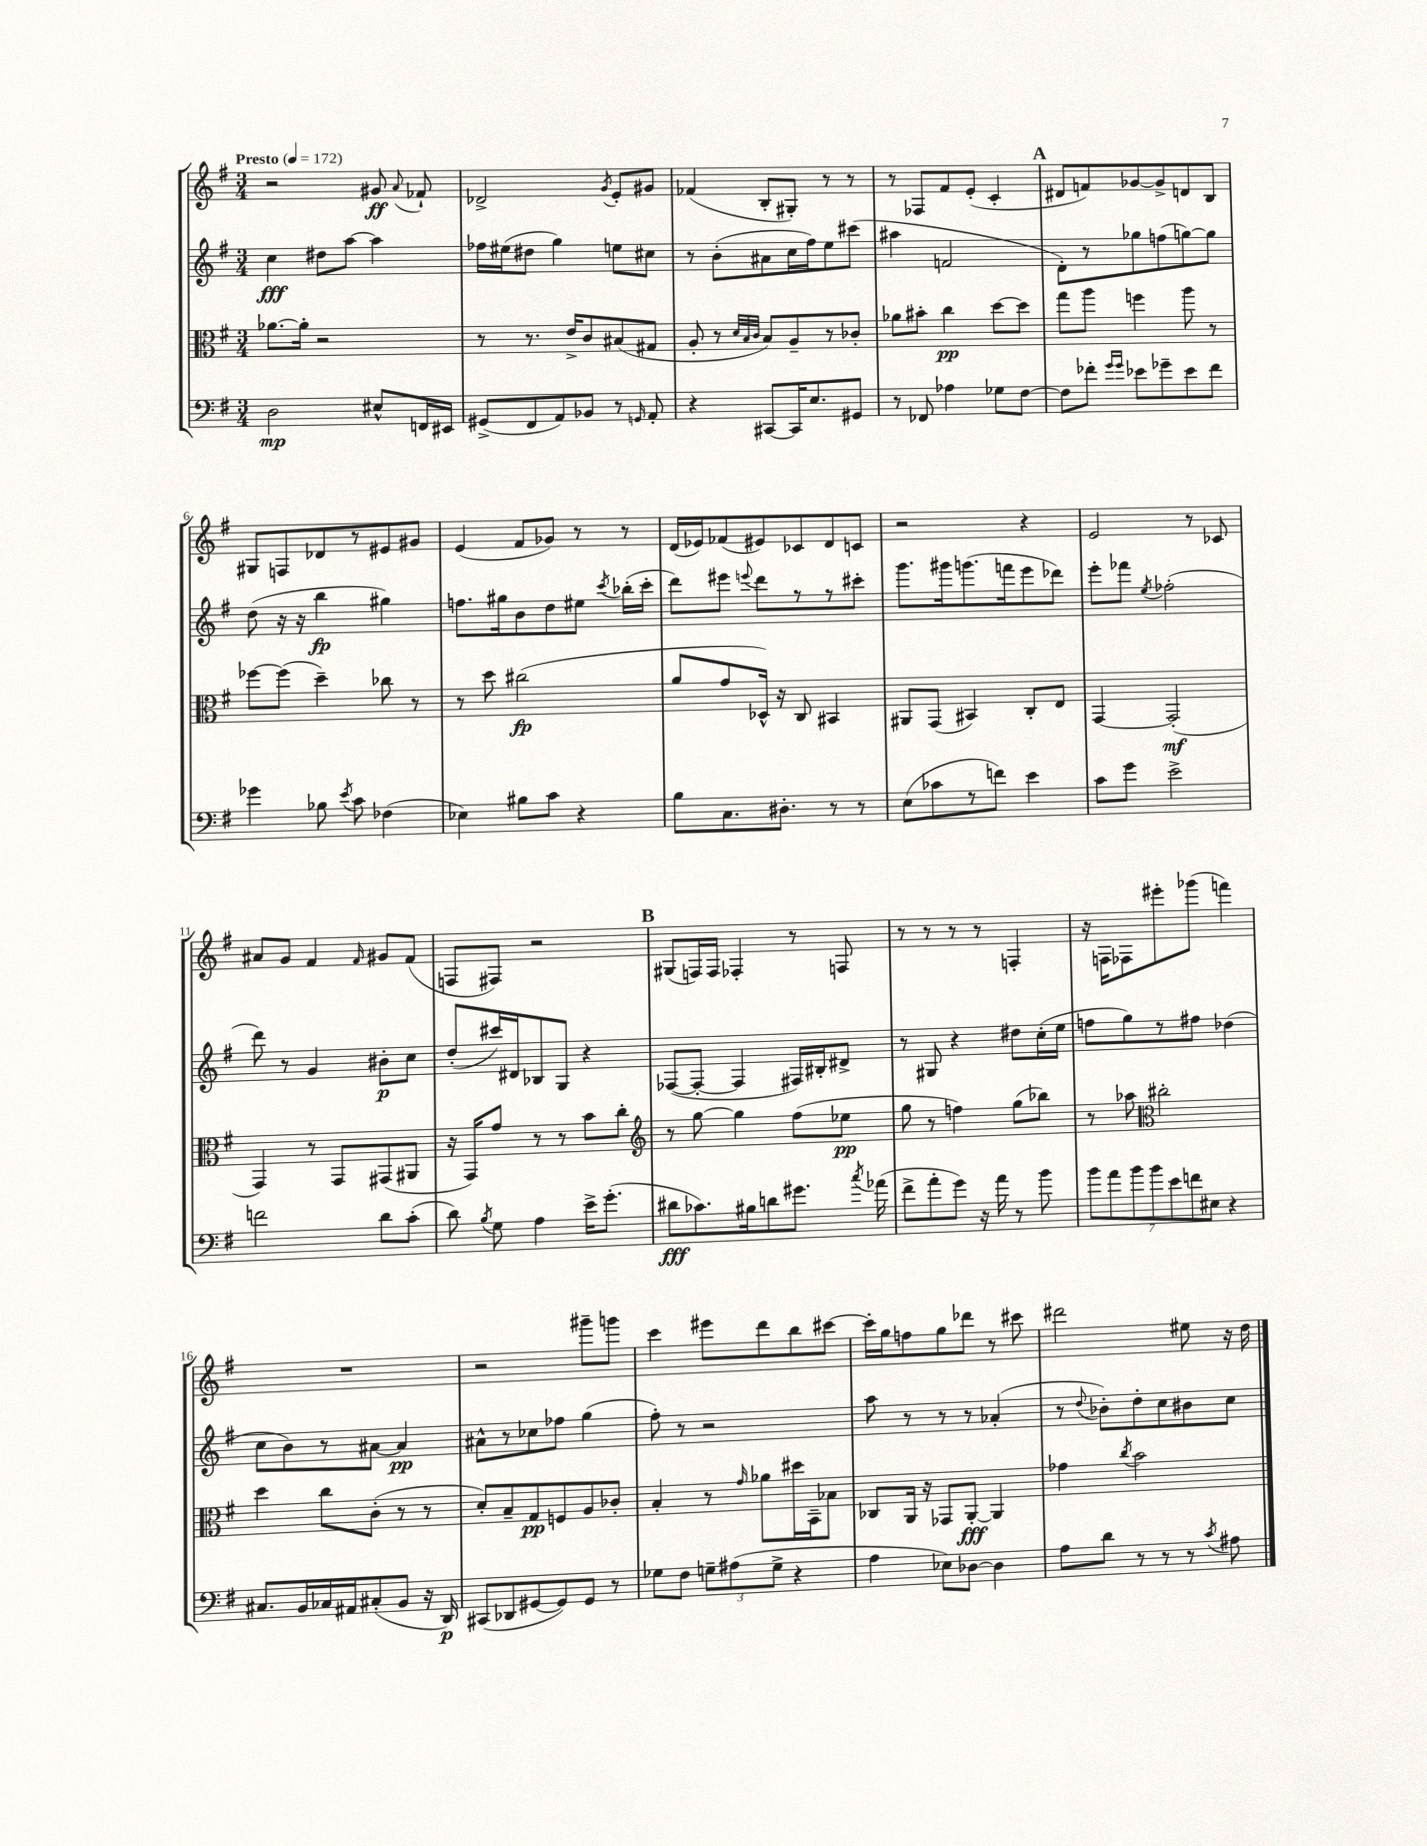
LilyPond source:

<<
\new StaffGroup <<
\new Staff = "s0" {
    \clef treble \key g \major \numericTimeSignature \time 3/4 \tempo "Presto" 4 = 172
    \autoBeamOff r2 gis'8\ff \appoggiatura { a'8 } fes'8-! |
    des'2-> \acciaccatura { g'8 } e'8[-. gis'8] |
    fes'4( b8[-. gis8]-.) r8 r8 |
    r8 fes8[ fis'8 e'8]-.( c'4-. |
    \mark \markup { \bold "A" } dis'8[ f'8) ges'8~ ges'8-> d'8 b8] |
    gis8[ f8 des'8 r8 eis'8 gis'8] |
    e'4( fis'8[ ges'8]) r8 r8 |
    d'16[( ees'16) fes'8( eis'8) ces'8 d'8 c'8] |
    r2 r4 |
    e'2 r8 ces'8 |
    ais'8[ g'8] fis'4 \grace { fis'16 } gis'8[ fis'8]( |
    f8[ fis8]) r2 |
    \mark \markup { \bold "B" } gis8[( f16) f16] fes4-. r8 f8 |
    r8 r8 r8 r8 f4-. |
    r16 f16[ fes8 eis'''8-. ges'''8]( f'''4) |
    R2. |
    r2 gis'''8[-- g'''8] |
    c'''4 eis'''8[ d'''8 b''8 cis'''8]~ |
    cis'''16[-. g''16 f''8 g''8 des'''8] r8 cis'''8 |
    dis'''2 eis''8 r16 d''16 \bar "|." |
}
\new Staff = "s1" {
    \clef treble \key g \major \numericTimeSignature \time 3/4
    \autoBeamOff c''4\fff dis''8[ a''8]~ a''4 |
    fes''16[ eis''16( dis''8] g''4) e''8[ cis''8] |
    r8 b'8[-.( ais'8 c''16 fis''16) e''8 cis'''8]( |
    ais''4 f'2 |
    \mark \markup { \bold "A" } d'8[-.) r8 ges''8 f''8( g''8~) g''8] |
    d''8( r16 r16 b''4\fp gis''4) |
    f''8.[ gis''16 b'8 d''8 eis''8] \acciaccatura { c'''8 } bes''16[-.( c'''16]-. |
    d'''8[) eis'''8] \appoggiatura { e'''8 } d'''8[ r8 r8 cis'''8]-. |
    g'''8.[ gis'''16 g'''8.( f'''16 e'''8 des'''8]) |
    e'''8[-. fes'''8] \acciaccatura { e''8 } fes''2-.( |
    d'''8) r8 g'4 bis'8[-.\p c''8] |
    d''8[-.( cis'''16) dis'16 bes8 g8] r4 |
    \mark \markup { \bold "B" } fes8[~( fes8]~-. fes4 fis16[) bis16-. dis'8]-> |
    r8 gis8 r4 dis''8[ c''16-.( e''16] |
    f''8[ g''8) r8 fis''8] des''4( |
    c''8[ b'8) r8 ais'8]~ ais'4\pp |
    ais'8[-^ r8 ces''8 fes''8] g''4( |
    fis''8-.) r8 r2 |
    a''8 r8 r8 r8 aes'4-.( |
    r8 \appoggiatura { d''8 } bes'8[-.) d''8-. c''8 bis'8 c''8] \bar "|." |
}
\new Staff = "s2" {
    \clef alto \key g \major \numericTimeSignature \time 3/4
    \autoBeamOff aes'8.[~ aes'16]-. r2 |
    r8 r8. e'16[-> c'8 bis8( gis8] |
    a8-. r8 \grace { d'32[ b32 c'32] } b8[) a8-- r8 ces'8]-. |
    aes'8[ bis'8]-. c''4\pp d''8[~ d''8] |
    \mark \markup { \bold "A" } g''8[ a''8] f''4 a''8 r8 |
    fes''8[~ fes''8]( d''4--) ces''8 r8 |
    r8 d''8 cis''2\fp( |
    a'8[ g'8 des16]-^) r16 c8 bis,4 |
    ais,8[ g,8]( bis,4) c8[-. e8] |
    g,4~ g,2-.\mf( |
    g,4) r8 g,8[ gis,8( ais,8] |
    r16 g,16[) g'8] r8 r8 b'8[ c''8]-. |
    \mark \markup { \bold "B" } \clef treble r8 g''8~ g''4 fis''8[( ees''8]\pp |
    g''8 r8 f''4) g''8[( bes''8]) |
    r8 aes''8 \clef alto cis''2-. |
    d''4 c''8[ c'8]-.( r8 r8 |
    d'8[-.) b8-- g8\pp f8 a8 ces'8]-. |
    b4-. r8 \grace { g'16 } aes'8[ dis''16 b,16-- bes8] |
    ces8[ a,16] r16 ges,8[ a,8]~-.\fff a,4 |
    ges'4 \acciaccatura { c''8 } b'2 \bar "|." |
}
\new Staff = "s3" {
    \clef bass \key g \major \numericTimeSignature \time 3/4
    \autoBeamOff d2\mp eis8[-^ f,16 eis,16] |
    gis,8[->( fis,8 a,8) bes,8] r8 \grace { g,16 } a,8-. |
    r4 cis,8[~ cis,16 e8. gis,8] |
    r8 fes,8 aes4 ges8[ fis8]~ |
    \mark \markup { \bold "A" } fis8[ fes'8]-. \grace { g'16[ g'16] } ees'8[ ges'8-- ees'8 fes'8] |
    ges'4 bes8 \acciaccatura { e'8 } c'8 fes4( |
    ees4) bis8[ c'8] r4 |
    b8[ c8. dis8.]-. r8 r8 |
    e8[( ces'8 r8 f'8]) e'4 |
    c'8[ g'8] e'2-> |
    f'2 d'8[ c'8]-.( |
    d'8) \acciaccatura { b8 } g8 a4 e'16[-> g'8.]-.( |
    \mark \markup { \bold "B" } dis'8[\fff ces'8.) bis16 d'8 gis'8.] \acciaccatura { c''8 } aes'16( |
    fis'8[-> a'8-. g'8]) r16 a'16 r8 b'8 |
    \tuplet 7/4 { b'8[ a'8 b'8 b'8 e'8 f'8 eis8] } r4 |
    cis8.[ b,16 ces16 ais,16 cis8-.( b,8] r16 d,16\p) |
    cis,8[( des,8 gis,8~ gis,8) gis,8] r8 |
    ges8[ fis8] \tuplet 3/2 { g8[-- ais8( g8]-> } r4 |
    a4 ees8[) des8]~ des4 |
    a8[ d'8] r8 r8 r8 \acciaccatura { c'8 } ais8 \bar "|." |
}
>>
>>
